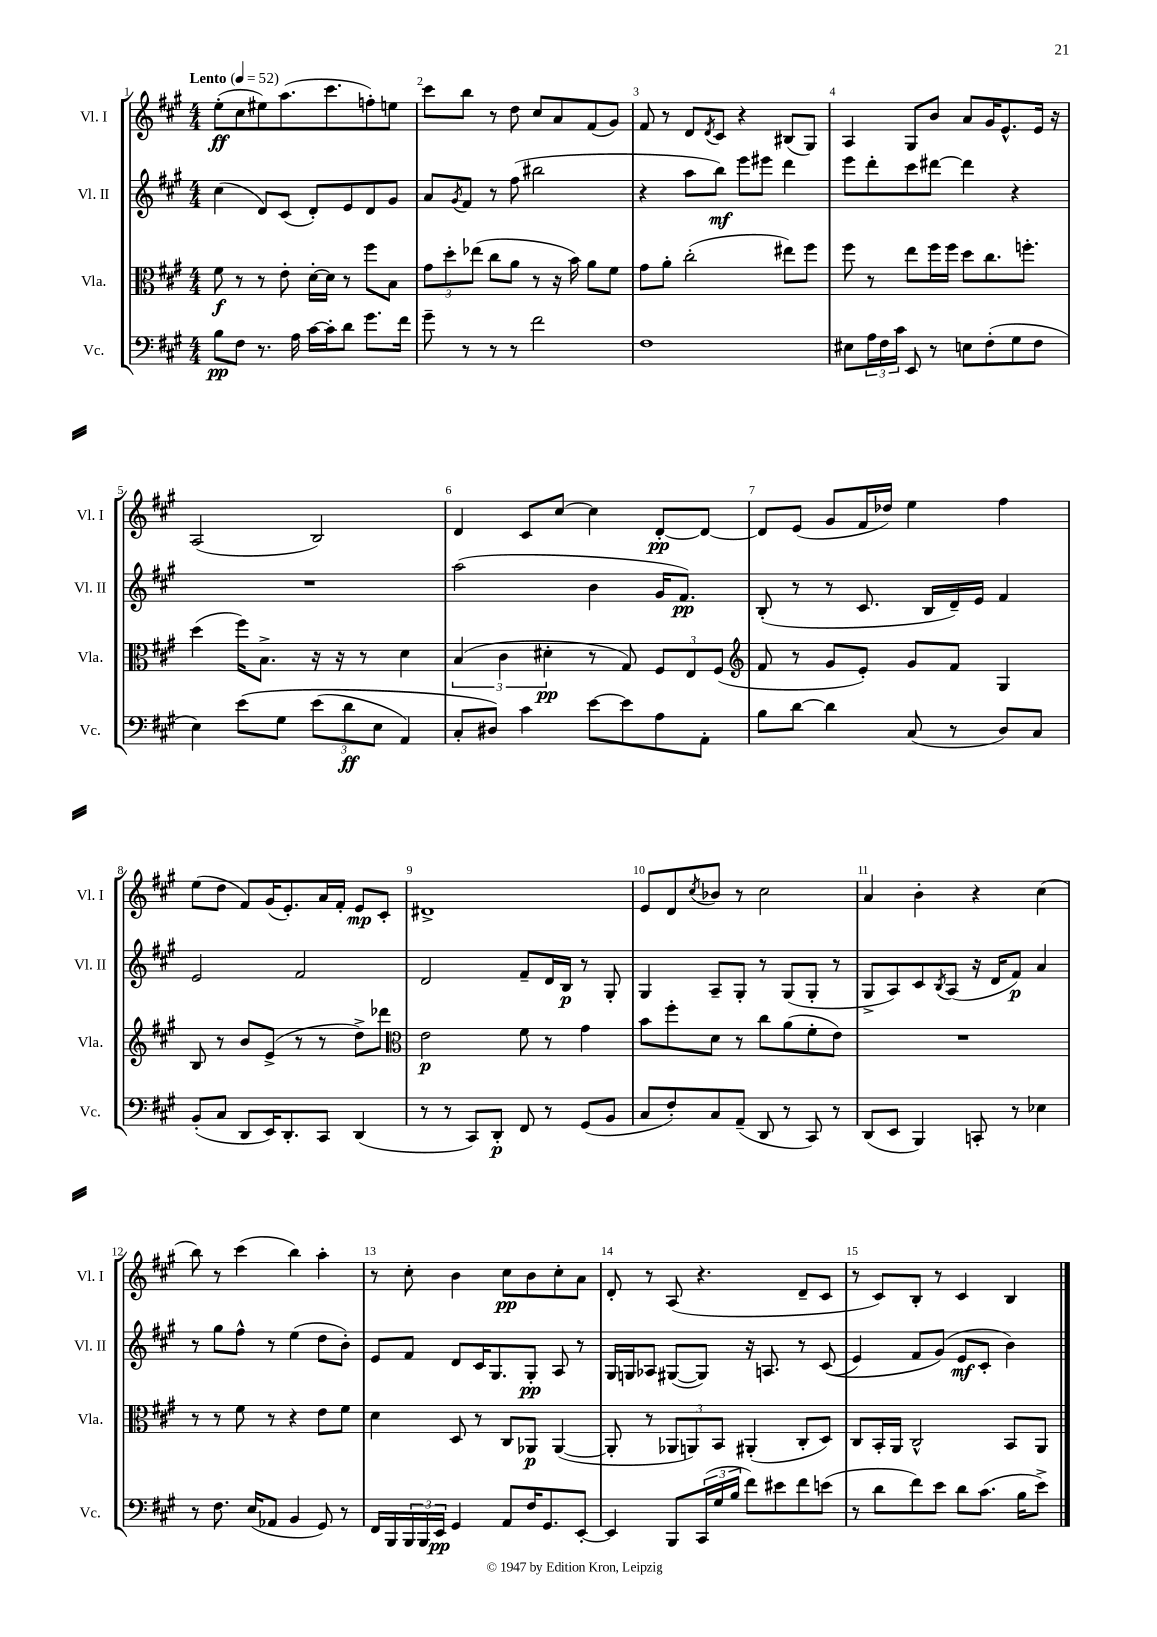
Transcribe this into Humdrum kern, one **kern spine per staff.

**kern	**dynam	**kern	**dynam	**kern	**dynam	**kern	**dynam
*part4	*part4	*part3	*part3	*part2	*part2	*part1	*part1
*staff4	*staff4	*staff3	*staff3	*staff2	*staff2	*staff1	*staff1
*I"Vc.	*	*I"Vla.	*	*I"Vl. II	*	*I"Vl. I	*
*I'Vc.	*	*I'Vla.	*	*I'Vl. II	*	*I'Vl. I	*
*clefF4	*	*clefC3	*	*clefG2	*	*clefG2	*
*k[f#c#g#]	*	*k[f#c#g#]	*	*k[f#c#g#]	*	*k[f#c#g#]	*
*M4/4	*	*M4/4	*	*M4/4	*	*M4/4	*
*MM52	*	*MM52	*	*MM52	*	*MM52	*
=1	=1	=1	=1	=1	=1	=1	=1
!	!	!	!	!	!	!LO:TX:a:B:t=Lento	!
8B\L	pp	8f#\	f	(4cc#\	.	(8ee'\L	ff
8F#\J	.	8r	.	.	.	8cc#\	.
8.r	.	8r	.	8d/L)	.	8ee#X\)	.
.	.	8e'\	.	(8c#/J	.	(8.aa\	.
16A\	.	.	.	.	.	.	.
[16c#\LL	.	[16d'\LL	.	8d'/L)	.	.	.
16c#'\J]	.	16d\JJ]	.	.	.	8.ccc#\	.
8d\J	.	8r	.	8e/	.	.	.
8.g#\L	.	8ff#\L	.	8d/	.	8ffn'\)	.
.	.	8B\J	.	8g#/J	.	8een\J	.
16f#\Jk	.	.	.	.	.	.	.
=2	=2	=2	=2	=2	=2	=2	=2
8g#~\	.	12g#\L	.	8a/L	.	8ccc#\L	.
.	.	12dd'\	.	.	.	.	.
.	.	.	.	8qg#/	.	.	.
8r	.	.	.	8f#/J	.	8bb\J	.
.	.	(12ee-X\J	.	.	.	.	.
8r	.	8cc#\L	.	8r	.	8r	.
8r	.	8a\J	.	(8ff#\	.	8dd\	.
2f#\	.	8r	.	2bb#X\	.	8cc#/L	.
.	.	16r	.	.	.	8a/	.
.	.	16b\)	.	.	.	.	.
.	.	8a\L	.	.	.	(8f#/	.
.	.	8f#\J	.	.	.	8g#/J)	.
=3	=3	=3	=3	=3	=3	=3	=3
1F#	.	8g#\L	.	4r	.	8f#/	.
.	.	8a'\J	.	.	.	8r	.
.	.	(2cc#'\	.	8aa\L	.	8d/L	.
.	.	.	.	.	.	8qd/	.
.	.	.	.	8bb\J)	mf	8c#/J	.
.	.	.	.	8eee\L	.	4r	.
.	.	.	.	8eee#X\J	.	.	.
.	.	8ee#X\L)	.	4ddd\	.	(8B#X/L	.
.	.	8ff#\J	.	.	.	8G#/J)	.
=4	=4	=4	=4	=4	=4	=4	=4
8E#X\L	.	8ff#\	.	8eee\L	.	4A/	.
24A\L	.	8r	.	8ddd'\	.	.	.
24F#\	.	.	.	.	.	.	.
24c#\JJ	.	.	.	.	.	.	.
8EE/	.	8ee\L	.	8ccc#\	.	8G#/L	.
8r	.	16ff#\L	.	[8ddd#X\J	.	8b/J	.
.	.	16ff#\JJ	.	.	.	.	.
8En\L	.	8dd\L	.	4ddd#\]	.	8a/L	.
(8F#'\	.	8.cc#\	.	.	.	16g#/K	.
.	.	.	.	.	.	8.e^^/	.
8G#\	.	.	.	4r	.	.	.
.	.	8.ffn'\J	.	.	.	.	.
8F#\J	.	.	.	.	.	16e/Jk	.
.	.	.	.	.	.	16r	.
!!LO:LB:g=z
=5	=5	=5	=5	=5	=5	=5	=5
4E\)	.	(4dd\	.	1r	.	(2A/	.
(8e\L	.	16ff#\KL)	.	.	.	.	.
.	.	8.B^\J	.	.	.	.	.
8G#\J	.	.	.	.	.	.	.
(12e\L	.	16r	.	.	.	2B/)	.
.	.	16r	.	.	.	.	.
12d\	ff	.	.	.	.	.	.
.	.	8r	.	.	.	.	.
12E\J	.	.	.	.	.	.	.
4AA/)	.	4d\	.	.	.	.	.
=6	=6	=6	=6	=6	=6	=6	=6
8C#'/L	.	(6B/	.	(2aa\	.	4d/	.
8D#X/J)	.	.	.	.	.	.	.
.	.	6c#\	.	.	.	.	.
4c#\	.	.	.	.	.	8c#/L	.
.	.	6d#X'\	pp	.	.	.	.
.	.	.	.	.	.	[8cc#/J	.
[8e\L	.	8r	.	4b\	.	4cc#\]	.
8e\]	.	8G#/)	.	.	.	.	.
8A\	.	12F#/L	.	16g#/KL	.	[8d'/L	pp
.	.	.	.	8.f#/J)	pp	.	.
.	.	12E/	.	.	.	.	.
8AA'\J	.	.	.	.	.	8d/J_	.
.	.	(12F#/J	.	.	.	.	.
=7	=7	=7	=7	=7	=7	=7	=7
*	*	*clefG2	*	*	*	*	*
8B\L	.	8f#/	.	(8B'/	.	8d/L]	.
[8d\J	.	8r	.	8r	.	(8e/J	.
4d\]	.	8g#/L	.	8r	.	8g#/L	.
.	.	8e'/J)	.	8.c#/	.	16f#/L	.
.	.	.	.	.	.	16dd-X/JJ)	.
(8C#/	.	8g#/L	.	.	.	4ee\	.
.	.	.	.	16B/LL	.	.	.
8r	.	8f#/J	.	16d~/)	.	.	.
.	.	.	.	16e/JJ	.	.	.
8D/L)	.	4G#/	.	4f#/	.	4ff#\	.
8C#/J	.	.	.	.	.	.	.
!!LO:LB:g=z
=8	=8	=8	=8	=8	=8	=8	=8
(8BB'/L	.	8B/	.	2e/	.	(8ee\L	.
8C#/J	.	8r	.	.	.	8dd\J	.
8DD/L	.	8b/L	.	.	.	8f#/L)	.
16EE/K)	.	(8e^/J	.	.	.	(16g#/K	.
8.DD'/	.	.	.	.	.	8.e'/)	.
.	.	8r	.	2f#/	.	.	.
8CC#/J	.	8r	.	.	.	16a/L	.
.	.	.	.	.	.	16f#'/JJ	.
(4DD/	.	8dd^\L)	.	.	.	8e/L	mp
.	.	8ddd-X\J	.	.	.	8c#'/J	.
=9	=9	=9	=9	=9	=9	=9	=9
*	*	*clefC3	*	*	*	*	*
8r	.	2e\	p	2d/	.	1d#X^	.
8r	.	.	.	.	.	.	.
8CC#/L)	.	.	.	.	.	.	.
8DD'/J	p	.	.	.	.	.	.
8FF#/	.	8f#\	.	8f#~/L	.	.	.
8r	.	8r	.	16d/L	.	.	.
.	.	.	.	16B/JJ	p	.	.
(8GG#/L	.	4g#\	.	8r	.	.	.
8BB/J	.	.	.	8G#'/	.	.	.
=10	=10	=10	=10	=10	=10	=10	=10
8C#/L	.	8b\L	.	4G#/	.	8e/L	.
8F#'/)	.	8ff#'\	.	.	.	8d/	.
.	.	.	.	.	.	8qcc#/	.
8C#/	.	8d\J	.	8A~/L	.	8b-X/J	.
(8AA~/J	.	8r	.	8G#'/J	.	8r	.
8DD/	.	8cc#\L	.	8r	.	2cc#\	.
8r	.	(8a\	.	(8G#/L	.	.	.
8CC#/)	.	8f#'\	.	8G#'/J	.	.	.
8r	.	8e\J)	.	8r	.	.	.
=11	=11	=11	=11	=11	=11	=11	=11
(8DD/L	.	1r	.	8G#^/L	.	4a/	.
8EE/J	.	.	.	8A/)	.	.	.
4BBB/)	.	.	.	8c#/	.	4b'\	.
.	.	.	.	8qB/	.	.	.
.	.	.	.	(8A/J	.	.	.
8CCn'/	.	.	.	16r	.	4r	.
.	.	.	.	16d/KL	.	.	.
8r	.	.	.	8f#/J)	p	.	.
4E-X\	.	.	.	4a/	.	(4cc#\	.
!!LO:LB:g=z
=12	=12	=12	=12	=12	=12	=12	=12
8r	.	8r	.	8r	.	8bb\)	.
8.F#\	.	8r	.	8gg#\L	.	8r	.
.	.	8f#\	.	8ff#^^\J	.	(4ccc#\	.
(16E/KL	.	.	.	.	.	.	.
8AA-X/J	.	8r	.	8r	.	.	.
4BB/	.	4r	.	(4ee\	.	4bb\)	.
8GG#/)	.	8e\L	.	8dd\L	.	4aa'\	.
8r	.	8f#\J	.	8b'\J)	.	.	.
=13	=13	=13	=13	=13	=13	=13	=13
16FF#/LL	.	4d\	.	8e/L	.	8r	.
16BBB/	.	.	.	.	.	.	.
24BBB/	.	.	.	8f#/J	.	8cc#'\	.
24BBB/	.	.	.	.	.	.	.
24EE/JJ	pp	.	.	.	.	.	.
4GG#/	.	8D/	.	8d/L	.	4b\	.
.	.	8r	.	16c#/K	.	.	.
.	.	.	.	8.G#/	.	.	.
8AA/L	.	8C#/L	.	.	.	8cc#\L	pp
16F#/K	.	8AA-X/J	p	8G#'/J	pp	8b\	.
8.GG#/	.	.	.	.	.	.	.
.	.	([4AA-/	.	8A/	.	8cc#'\	.
[8EE'/J	.	.	.	8r	.	8a\J	.
=14	=14	=14	=14	=14	=14	=14	=14
4EE/]	.	8AA-'/]	.	16G#/LL	.	8d'/	.
.	.	.	.	16Gn/J	.	.	.
.	.	8r	.	8A-X/J	.	8r	.
8BBB/L	.	12AA-X/L	.	([8G#X/L	.	(8A/	.
.	.	12AAn/)	.	.	.	.	.
(24CC#/L	.	.	.	8G#/J])	.	4.r	.
24G#/	.	12BB/J	.	.	.	.	.
24B/JJ	.	.	.	.	.	.	.
8f#\L)	.	(4AA#X'/	.	16r	.	.	.
.	.	.	.	8.An/	.	.	.
8e#X\	.	.	.	.	.	.	.
8f#\	.	8C#'/L	.	8r	.	8d~/L	.
(8en\J	.	8D/J)	.	((8c#/	.	8c#/J	.
=15	=15	=15	=15	=15	=15	=15	=15
8r	.	8C#/L	.	4e/)	.	8r	.
8d\L	.	16BB'/L	.	.	.	8c#/L)	.
.	.	16AA/JJ	.	.	.	.	.
8f#\)	.	2C#^^/	.	8f#/L	.	8B'/J	.
8e\J	.	.	.	(8g#/J)	.	8r	.
8d\L	.	.	.	8e/L	mf	4c#/	.
(8.c#\J	.	.	.	8c#'/J	.	.	.
.	.	8BB/L	.	4b\)	.	4B/	.
16B\KL	.	.	.	.	.	.	.
8e^\J)	.	8AA/J	.	.	.	.	.
==	==	==	==	==	==	==	==
*-	*-	*-	*-	*-	*-	*-	*-
